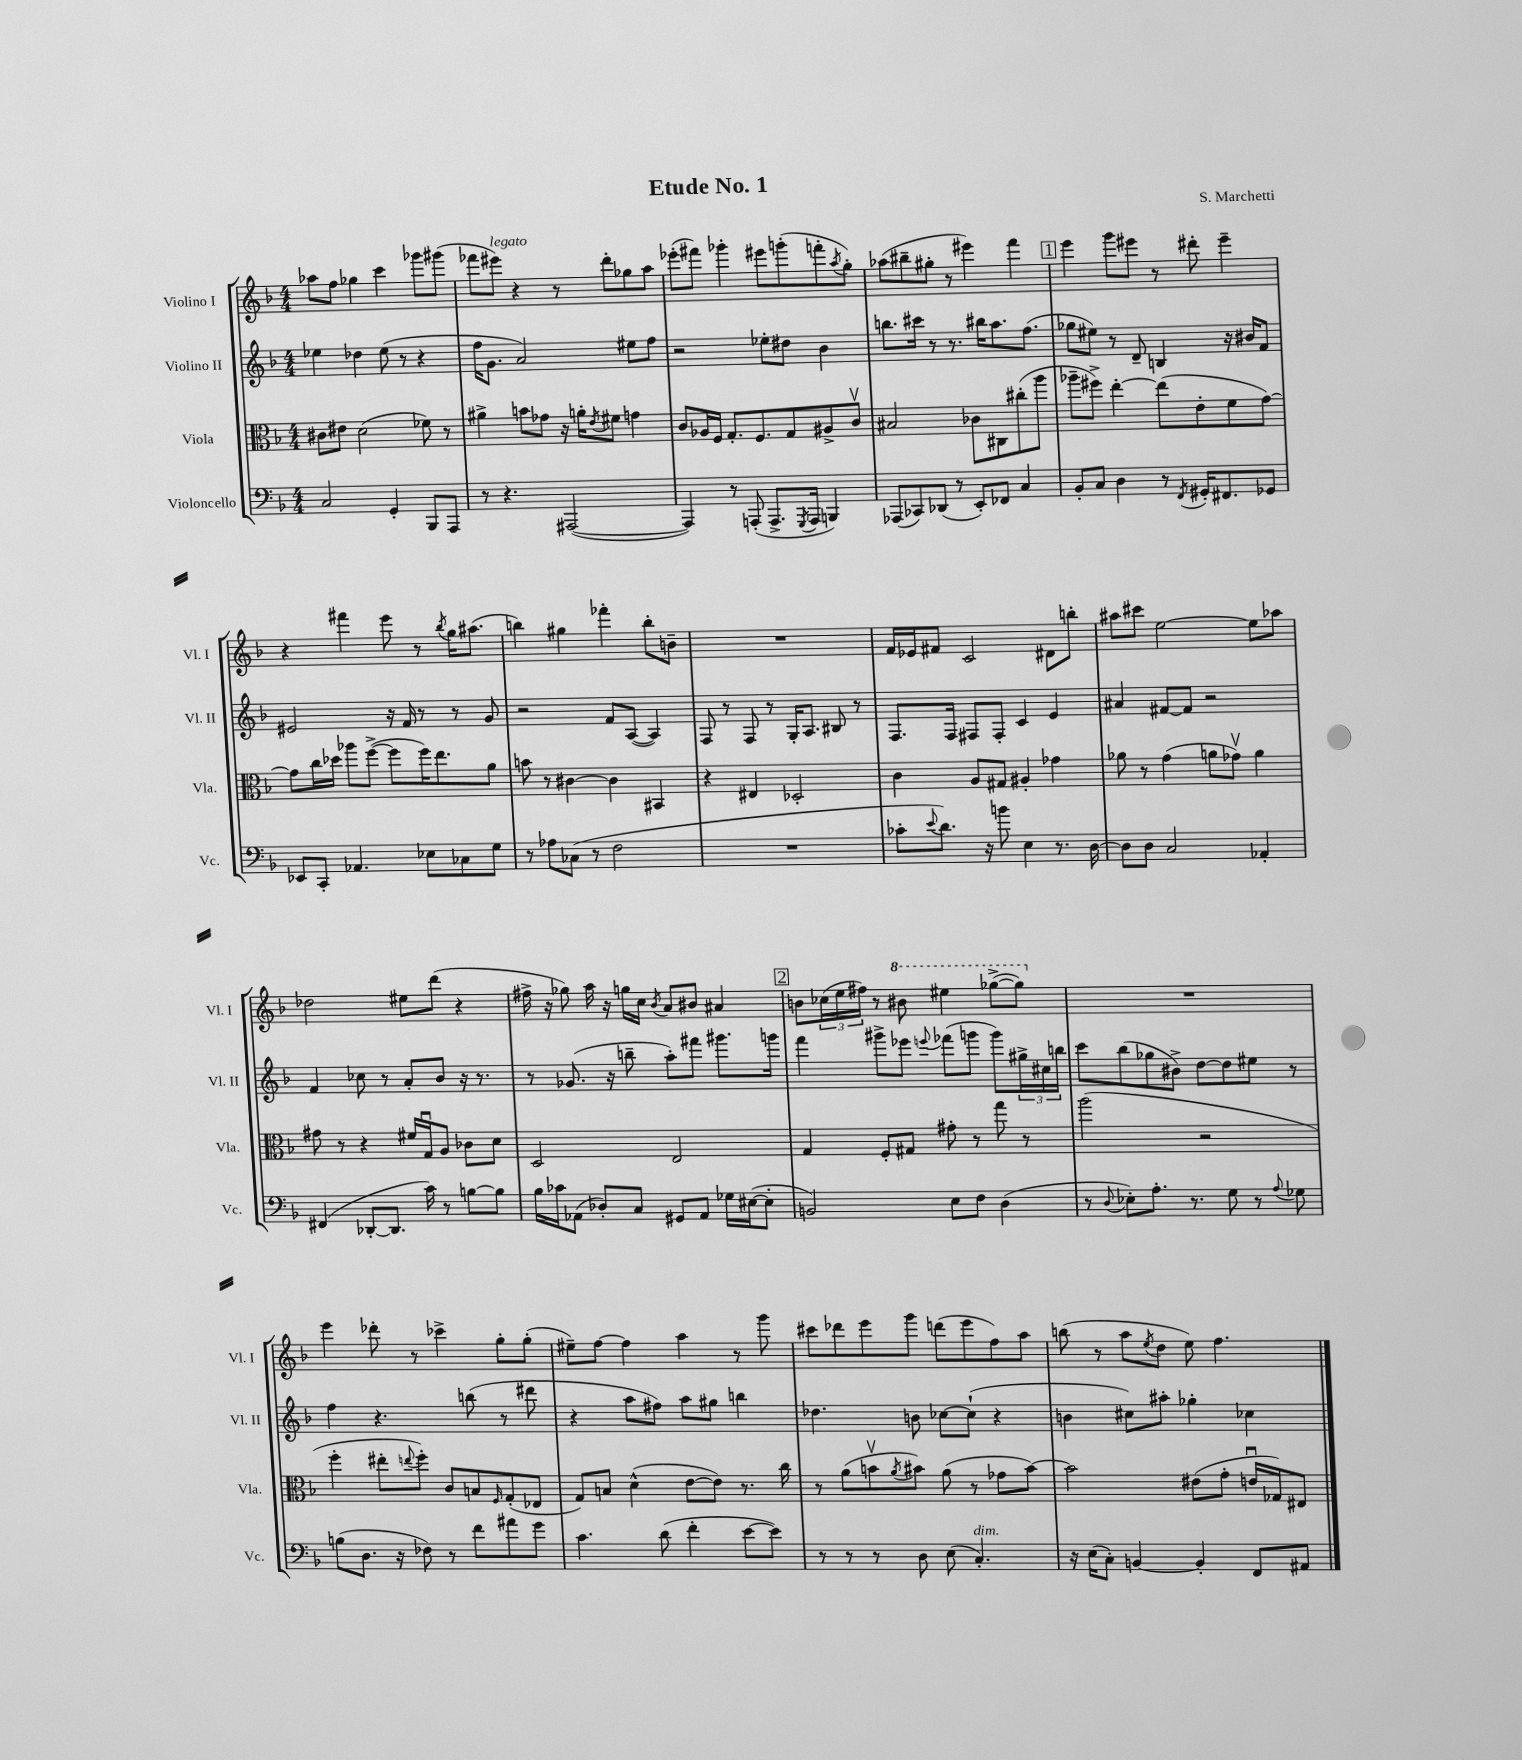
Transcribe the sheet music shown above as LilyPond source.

\header { title = "Etude No. 1" composer = "S. Marchetti" }
<<
\new StaffGroup <<
\new Staff = "s0" \with { instrumentName = "Violino I" shortInstrumentName = "Vl. I" } {
    \clef treble \key f \major \numericTimeSignature \time 4/4
    aes''8 f''8 ges''4 c'''4 ges'''8 gis'''8( |
    fes'''8 eis'''8^\markup { \italic "legato" }) r4 r8 d'''8-. ges''8 a''8 |
    ees'''8-.( fis'''8) ges'''4-. eis'''8 g'''8-.( f'''8-. \acciaccatura { a''8 } g''8-.) |
    aes''8( bis''8-- gis''8-. r8 eis'''4) f'''4 |
    \mark \markup { \box "1" } e'''4 g'''8 eis'''8 r8 dis'''8-. eis'''4-- |
    r4 fis'''4 e'''8 r8 \acciaccatura { bes''8 } g''16 ais''8.( |
    b''4) gis''4 fes'''4-. b''8-. b'8-- |
    R1 |
    f'16 ees'16 fis'8 c'2 dis'8 b''8-. |
    ais''8 cis'''8 e''2~ e''8 aes''8 |
    des''2 eis''8 d'''8( r4 |
    fis''16-> r16 ges''8) a''16 r16 g''16 c''16 \acciaccatura { bes'8 } a'8 bis'8 ais'4 |
    \mark \markup { \box "2" } b'8 \tuplet 3/2 { ces''16( e''16 fis''16) } r8 \ottava #1 bis''8 eis'''4 ges'''8~->( ges'''8) \ottava #0 |
    R1 |
    e'''4 des'''8-. r8 ces'''4-> g''8-. g''8-.( |
    eis''8--) f''8~ f''4 a''4 r8 g'''8 |
    cis'''8 des'''8 e'''8 g'''8 d'''8( e'''8 f''8) a''8 |
    b''8( r8 a''8 \acciaccatura { e''8 } d''8 e''8) f''4. \bar "|." |
}
\new Staff = "s1" \with { instrumentName = "Violino II" shortInstrumentName = "Vl. II" } {
    \clef treble \key f \major \numericTimeSignature \time 4/4
    ees''4 des''4 ees''8( r8 r4 |
    f''16 g'8. a'2) eis''8 f''8 |
    r2 ees''8-. dis''8 bes'4 |
    b''8. cis'''16 r8 r8. bis''16 a''8. f''8.( |
    \mark \markup { \box "1" } ges''8 eis''8) r8 d'8-- b4 r16 bis'16 f'8 |
    eis'2 r16 f'16 r8 r8 g'8 |
    r2 f'8 a8~( a4) |
    f8 r8 f8 r8 g16-. a8. bis8 r8 |
    f8. f16 fis8 fis8-. c'4 e'4 |
    ais'4 fis'8~ fis'8 r2 |
    f'4 ces''8 r8 a'8-. bes'8 r16 r8. |
    r8 ges'8.( r16 b''8-- a''8-.) fis'''8 gis'''8. g'''16 |
    \mark \markup { \box "2" } f'''4 gis'''8-> ees'''8 \appoggiatura { e'''8 } fes'''8( g'''8 g'''8) \tuplet 3/2 { gis''16-> cis''16 b''16 } |
    c'''8 bes''8( ges''8 bis'8->) d''8~ d''8 eis''8 r8 |
    f''4 r4. b''8( r8 dis'''8 |
    r4 a''8 fis''8) a''8 gis''8 b''4 |
    des''4. b'8 ces''8~ ces''8-!( r4 |
    b'4 cis''8) ais''8-. ges''4-. ces''4 \bar "|." |
}
\new Staff = "s2" \with { instrumentName = "Viola" shortInstrumentName = "Vla." } {
    \clef alto \key f \major \numericTimeSignature \time 4/4
    cis'8 eis'8 d'2( fes'8) r8 |
    ais'4-> b'8 ges'8 r16 a'16-. \acciaccatura { e'8 } fis'8 g'4 |
    c'8 aes16 f16 g8.-. f8. g8 ais8-> c'8\upbow |
    bis2 ces'8 cis8 cis''8-.( a''8 |
    \mark \markup { \box "1" } aes''8-- fis''8->) e''4~-. e''8( e'8-. f'8 g'8~) |
    g'8 c''16 des''16 aes''8 f''8~->( f''8 f''16) e''8. a'8 |
    b'8 r8 cis'4~ cis'4 bis,4 |
    r4 eis4 des2-. |
    c'4 a8 gis8 ais4-. ges'4 |
    aes'8 r8 g'4( a'8 ges'8\upbow) a'4 |
    gis'8 r8 r4 fis'16 g16\downbow a8 ces'8 d'8 |
    d2 e2 |
    \mark \markup { \box "2" } g4 f8-. gis8 gis'8-. r8 g''8 r8 |
    a''2( r2 |
    f''4-. eis''8-. \appoggiatura { e''8 } f''8-.) c'8 b8 \grace { f16 } g8-.( ees8 |
    g8) b8 d'4-^( e'8~ e'8) r8. c''16 |
    r8 a'8( b'8\upbow \acciaccatura { a'8 } bis'8) a'8( r8 ges'8 bis'8~) |
    bis'2 eis'8( g'8-. e'16\downbow ges16) eis8 \bar "|." |
}
\new Staff = "s3" \with { instrumentName = "Violoncello" shortInstrumentName = "Vc." } {
    \clef bass \key f \major \numericTimeSignature \time 4/4
    c2 g,4-. bes,,8 a,,8 |
    r8 r4. ais,,2~( |
    ais,,4) r8 a,,8-.( a,,8.-> \acciaccatura { g,,8 } a,,16 b,,4) |
    aes,,8( ces,8) des,8( r8 e,8-.) fes,8 c4 |
    \mark \markup { \box "1" } bes,8-. c8 d4 r8 \acciaccatura { f,8 } gis,16-. fis,8. ges,8 |
    ees,8 c,8-. aes,4. ees8 ces8 g8 |
    r8 aes8 ces8( r8 f2 |
    R1 |
    ces'8-. \appoggiatura { e'8 } d'8.) r16 b'8 e4 r8. d16~ |
    d8 d8 c2 aes,4-. |
    fis,4( des,8~-. des,8. c'16) r8 b8~ b8 |
    bes16 ces'16 aes,8( des8-.) c8 gis,8 aes,8 ges16 eis16~( eis8-. |
    \mark \markup { \box "2" } b,2) e8 f8 d4( |
    r8 \appoggiatura { d8 } ees8-.) a8.-. r8. g8 r8 \appoggiatura { a8 } ges8 |
    b8( d8. r16 fes8) r8 f'8 ais'8 g'8 |
    c'4. d'8( f'4-. e'8~ e'8) |
    r8 r8 r8 d8 e8( c4.-.^\markup { \italic "dim." }) |
    r16 e16( c8-.) b,4~ b,4-. f,8 ais,8 \bar "|." |
}
>>
>>
\layout { \context { \Score \remove "Bar_number_engraver" } }
